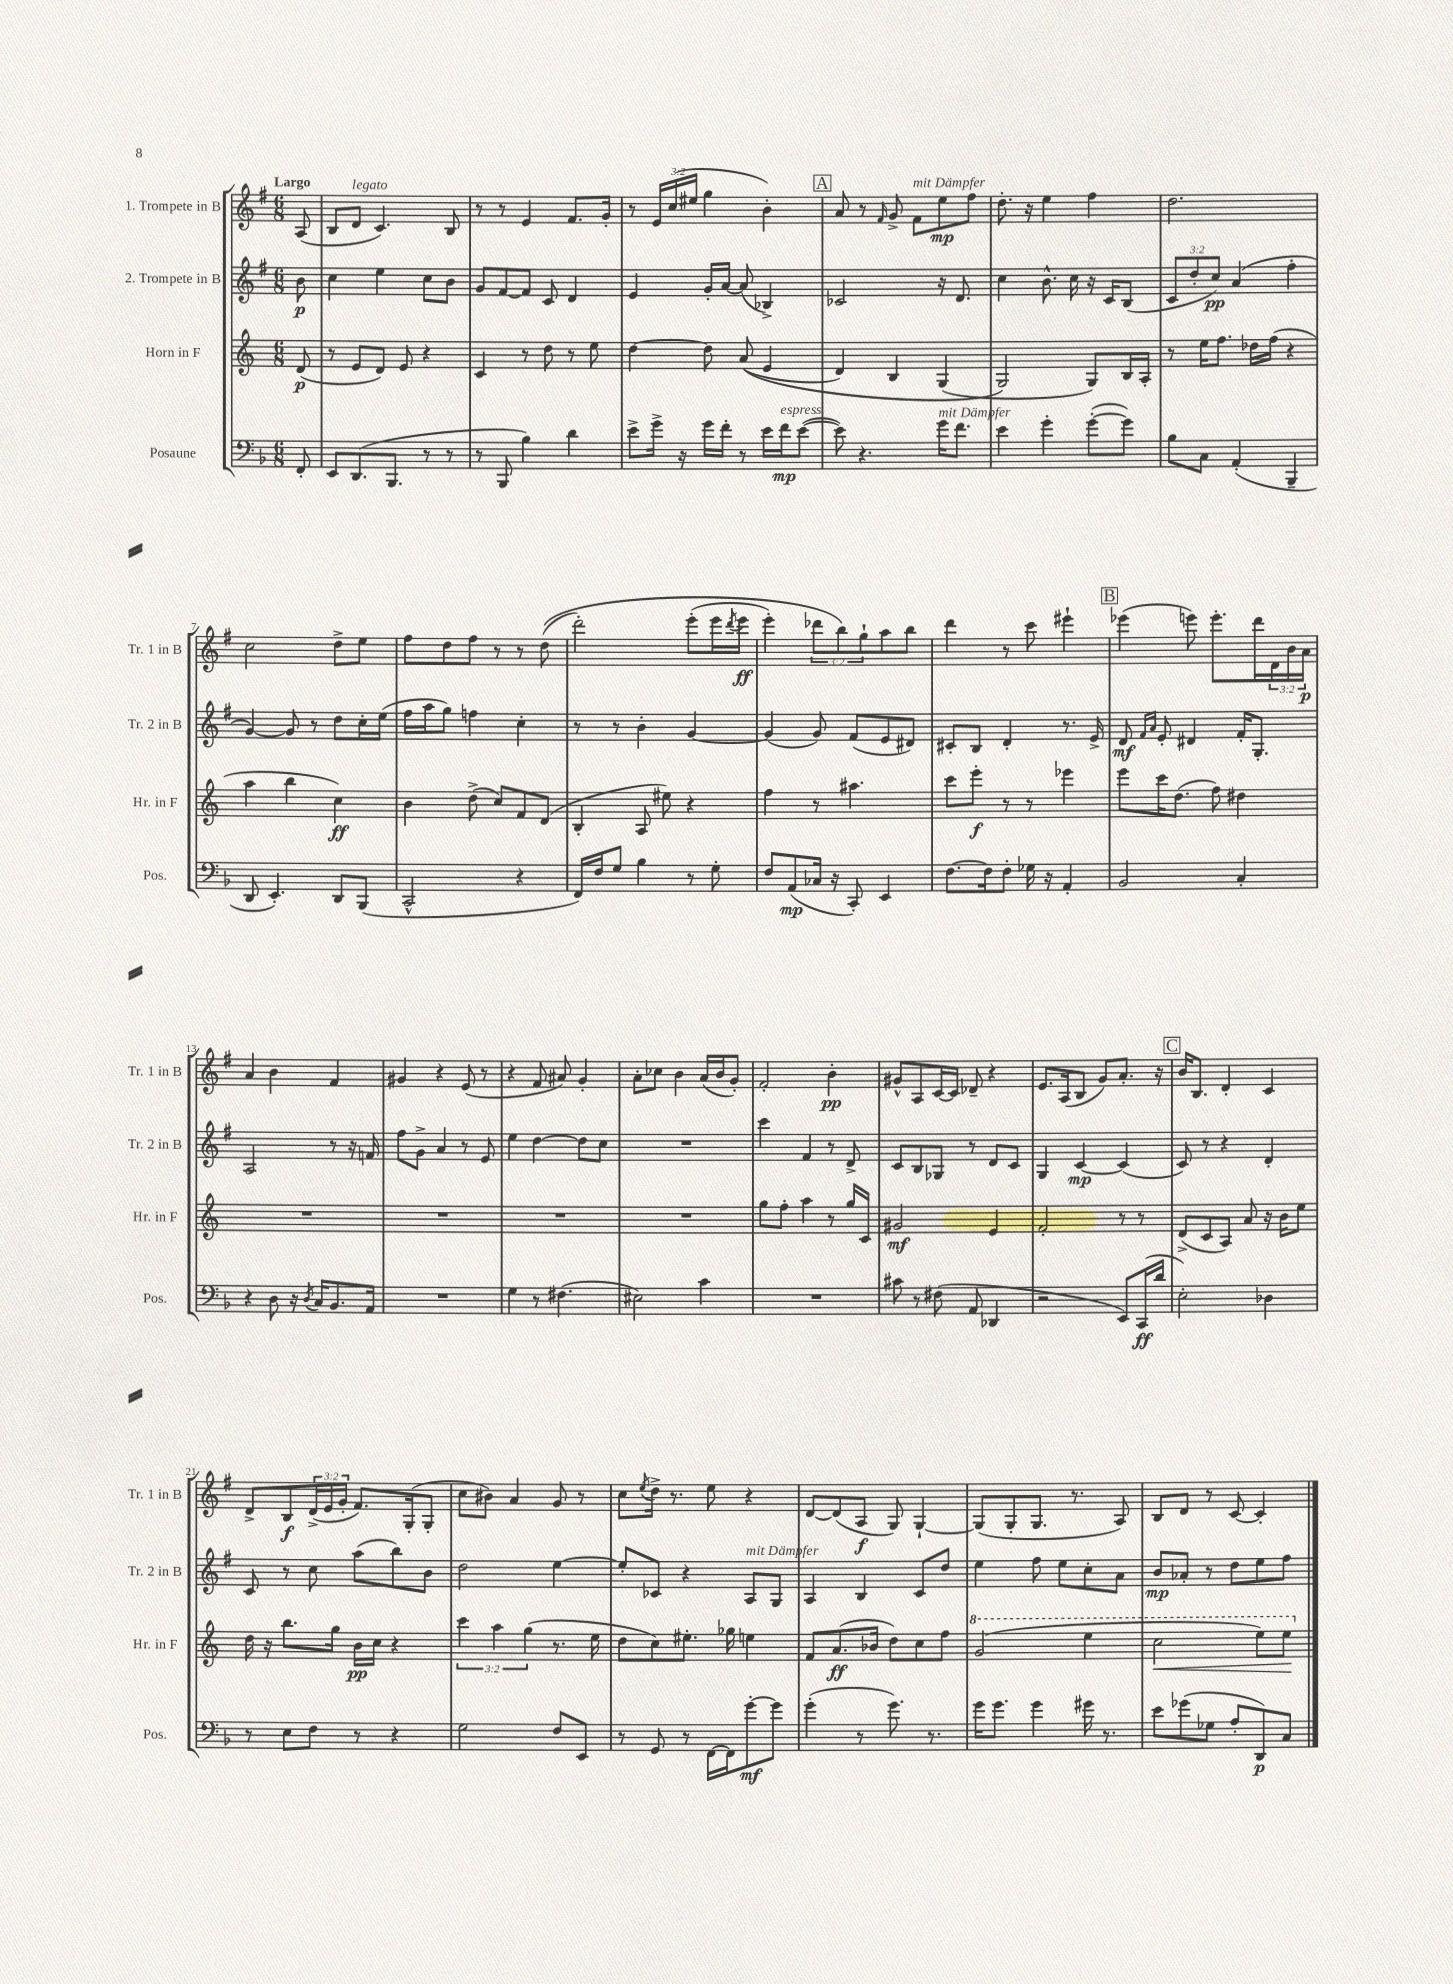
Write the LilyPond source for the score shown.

<<
\new StaffGroup <<
\new Staff = "s0" \with { instrumentName = "1. Trompete in B" shortInstrumentName = "Tr. 1 in B" } {
    \clef treble \key g \major \numericTimeSignature \time 6/8 \override Staff.TupletNumber.text = #tuplet-number::calc-fraction-text \partial 8 \tempo "Largo"
    a8( |
    b8 d'8^\markup { \italic "legato" } c'4.) b8 |
    r8 r8 e'4 fis'8. g'16-. |
    r8 \tuplet 3/2 { e'16 c''16( eis''16 } g''4 b'4-.) |
    \mark \markup { \box "A" } a'8 r8 \grace { fis'16 } g'8-> fis'8^\markup { \italic "mit Dämpfer" } e''8\mp fis''8 |
    d''8.-. r16 e''4 fis''4 |
    d''2. |
    c''2 d''8-> e''8 |
    fis''8 d''8 fis''8 r8 r8 d''8(\( |
    d'''2-.) e'''8-.( e'''16 \acciaccatura { d'''8 } e'''16\ff |
    e'''4-.) \tuplet 3/2 { des'''8 b''8\) g''8-! } a''8 b''8 |
    d'''4 r8 c'''8 eis'''4-! |
    \mark \markup { \box "B" } ees'''4( e'''8) e'''8.-. d'''16 \tuplet 3/2 { d'16 b'16 a'16\p } |
    a'4 b'4 fis'4 |
    gis'4 r4 e'8( r8 |
    r4 fis'8 ais'8) g'4-. |
    a'8-. ces''8 b'4 a'16( b'16 g'8-.) |
    fis'2-. b'4-.\pp |
    gis'8-^ a8 c'16~ c'16 des'8-- r4 |
    e'8. a16( b8 g'8) a'8.-. r16 |
    \mark \markup { \box "C" } b'16 b8. d'4-. c'4 |
    d'8-> b8\f \tuplet 3/2 { d'16->( e'16 g'16-. } fis'8.) g16-.( g8-. |
    c''8 bis'8) a'4 g'8 r8 |
    c''8 \acciaccatura { e''8 } d''16-> r8. e''8 r4 |
    d'8~ d'8( a8\f g8) g4~-! |
    g8( g8-. g8. r8. a8) |
    b8 d'8 r8 c'8~ c'4-. \bar "|." |
}
\new Staff = "s1" \with { instrumentName = "2. Trompete in B" shortInstrumentName = "Tr. 2 in B" } {
    \clef treble \key g \major \numericTimeSignature \time 6/8 \override Staff.TupletNumber.text = #tuplet-number::calc-fraction-text \partial 8
    b'8\p |
    c''4 e''4 c''8 b'8 |
    g'8 fis'8~ fis'8 c'8 d'4 |
    e'4 g'16-. a'16~ a'8( bes4->) |
    \mark \markup { \box "A" } ces'2 r16 d'8. |
    c''4 b'8.-^ c''16 r16 c'16 b8( |
    \tuplet 3/2 { c'8 d''8-. c''8\pp) } a'4( fis''4-. |
    g'4~) g'8 r8 d''8 c''16-. e''16( |
    fis''16 a''16 g''8) f''4 c''4-. |
    r8 r8 b'4-. g'4~ |
    g'4( g'8) fis'8( e'8 dis'8) |
    cis'8-. b8 d'4-. r8. e'16-> |
    \mark \markup { \box "B" } d'8\mf \grace { fis'16 a'16 } e'8-. dis'4 fis'16-. g8.-. |
    a2 r8 r16 f'16 |
    fis''8 g'8-> a'4 r8 e'8 |
    e''4 d''4~ d''8 c''8 |
    R2. |
    c'''4 fis'4 r8 d'8-> |
    c'8 b8 ges8 r8 d'8 c'8 |
    g4 c'4~\mp c'4( |
    \mark \markup { \box "C" } c'8) r8 r4 d'4-. |
    c'8 r8 c''8 a''8( b''8) b'8 |
    d''2 e''4~ |
    e''8-. ces'8 r4 a8^\markup { \italic "mit Dämpfer" } g8 |
    a4 b4 c'8 d''8 |
    e''4 fis''8 e''8 c''8-. a'8 |
    b'8\mp aes'8-. r8 d''8 e''8 fis''8 \bar "|." |
}
\new Staff = "s2" \with { instrumentName = "Horn in F" shortInstrumentName = "Hr. in F" } {
    \clef treble \key c \major \numericTimeSignature \time 6/8 \override Staff.TupletNumber.text = #tuplet-number::calc-fraction-text \partial 8
    d'8\p( |
    r8 e'8 d'8) e'8 r4 |
    c'4 r8 d''8 r8 e''8 |
    d''4~ d''8 a'8(\( e'4 |
    \mark \markup { \box "A" } d'4) b4 g4( |
    g2\) g8) b16 a16-. |
    r8 e''16 f''8. des''16 f''16( r4 |
    a''4 b''4 c''4\ff) |
    b'4 d''8->( c''8) f'8 d'8( |
    b4-. a8 eis''8) r4 |
    f''4 r8 ais''4. |
    c'''8 e'''8-.\f r8 r8 ees'''4 |
    \mark \markup { \box "B" } e'''8 c'''16 d''8.( f''8) dis''4 |
    R2. |
    R2. |
    R2. |
    R2. |
    g''8 f''8-. a''4 r8 g''16 c'16 |
    gis'2\mf e'4 |
    f'2-. r8 r8 |
    \mark \markup { \box "C" } d'8->( c'8 a8) a'8 r16 b'16 e''8 |
    d''16 r16 b''8. g''16 b'16\pp c''16 r4 |
    \tuplet 3/2 { c'''4 a''4 g''4( } r8. e''16 |
    d''8 c''8) eis''8.-. ges''16 e''4 |
    f'8 a'8.\ff( bes'16 d''8) c''8 f''8 |
    \ottava #1 g''2( e'''4 |
    c'''2\< e'''8) e'''8\! \ottava #0 \bar "|." |
}
\new Staff = "s3" \with { instrumentName = "Posaune" shortInstrumentName = "Pos." } {
    \clef bass \key f \major \numericTimeSignature \time 6/8 \partial 8
    f,8-. |
    e,8 d,8.( bes,,8. r8 r8 |
    r8 bes,,8 bes4) d'4 |
    e'8-> g'16-> r16 g'16 f'16-. r8 e'16 f'16\mp^\markup { \italic "espress." } e'8~( |
    \mark \markup { \box "A" } e'8) r4. g'16^\markup { \italic "mit Dämpfer" } f'8. |
    e'4 g'4-. g'8~-.( g'8) |
    bes8 c8 a,4-.( bes,,4-- |
    d,8 e,4.-.) d,8 bes,,8( |
    c,2-^ r4 |
    f,16) f16 g8 bes4 r8 g8-. |
    f8 a,8\mp( ces16 r16 c,8-.) e,4 |
    f8.~ f16 f8-. ges16 r16 a,4-. |
    \mark \markup { \box "B" } bes,2 c4-. |
    r4 d8 r16 \acciaccatura { d8 } c16 bes,8. a,16 |
    R2. |
    g4 r8 fis4.( |
    eis2) c'4 |
    R2. |
    cis'8 r8 fis8( a,8 des,4 |
    r2 e,8) c,16\ff( d'16 |
    \mark \markup { \box "C" } e2-.) des4 |
    r8 e8 f8 r8 r4 |
    g2 f8 e,8 |
    r8 g,8 r8 f,16~ f,16 g'8~-.\mf g'8 |
    g'4-.( r8 g'8.) r8. |
    g'16 g'8. g'4 gis'16 r8. |
    e'8 ges'8( ges8 a8-. d,8\p) c8 \bar "|." |
}
>>
>>
